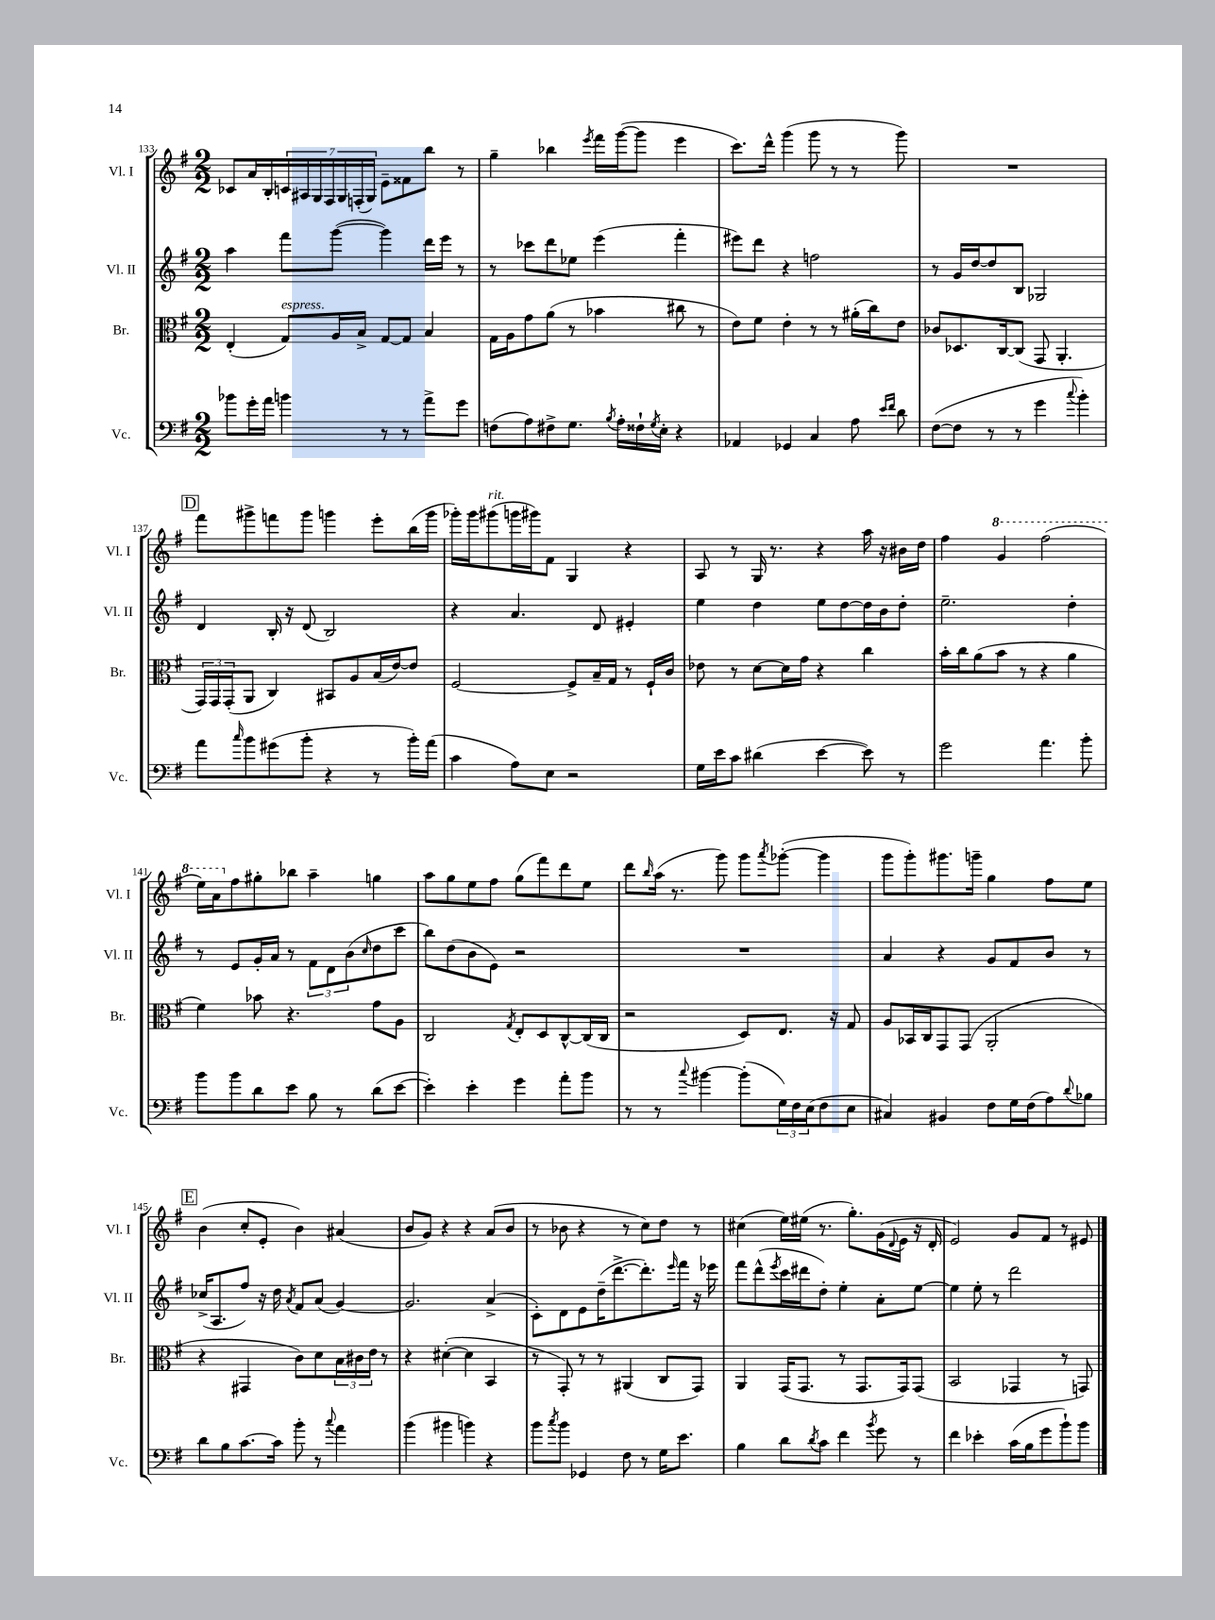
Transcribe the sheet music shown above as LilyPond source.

<<
\new StaffGroup <<
\new Staff = "s0" \with { instrumentName = "Vl. I" shortInstrumentName = "Vl. I" } {
    \clef treble \key g \major \numericTimeSignature \time 2/2
    ces'8 a'16 b16-. \tuplet 7/4 { c'16 ais16 g16 fis16 g16 f16-.( g16) } e'8-- fisis'8 b''8 r8 |
    g''4-- bes''4 \acciaccatura { e'''8 } fis'''16 g'''16~( g'''8 e'''4 |
    c'''8.) d'''16-^ g'''4( g'''8 r8 r8 g'''8) |
    R1 |
    \mark \markup { \box "D" } fis'''8 gis'''8-> f'''8 gis'''8 g'''4 e'''8-. b''16( g'''16 |
    ges'''16-.) ges'''16 gis'''8^\markup { \italic "rit." }( g'''16 gis'''16) fis'8 g4 r4 |
    a8 r8 g16 r8. r4 a''16 r16 bis'16 d''16 |
    fis''4 \ottava #1 g''4 fis'''2( |
    e'''16) a''16 \ottava #0 fis''8 gis''8-. bes''8 a''4-- g''4 |
    a''8 g''8 e''8 fis''8 g''8( fis'''8) d'''8 e''8 |
    d'''8 \grace { b''16 } a''16( r8. g'''8) g'''8 \acciaccatura { a'''8 } ges'''8~-.( ges'''4 |
    g'''8 g'''8-.) gis'''8. g'''16-- g''4 fis''8 e''8 |
    \mark \markup { \box "E" } b'4( c''8-. e'8-. b'4) ais'4( |
    b'8 g'8) r4 r4 a'8( b'8 |
    r8 bes'8 r4 r8 c''8) d''8 r8 |
    cis''4( e''16) eis''16( r8. g''8.-.) g'16( \appoggiatura { d'8 } e'16 r16 d'16-. |
    e'2) g'8 fis'8 r8 eis'8 \bar "|." |
}
\new Staff = "s1" \with { instrumentName = "Vl. II" shortInstrumentName = "Vl. II" } {
    \clef treble \key g \major \numericTimeSignature \time 2/2
    a''4 fis'''8 g'''8~( g'''4) d'''16 e'''16 r8 |
    r8 ces'''8 d'''8 ees''8 e'''4( fis'''4-. |
    eis'''8) d'''8 r4 f''2 |
    r8 g'16 d''16~ d''8 b8 ges2 |
    \mark \markup { \box "D" } d'4 b16-. r16 d'8( b2) |
    r4 a'4. d'8 eis'4-. |
    e''4 d''4 e''8 d''8~ d''16 b'16 d''8-. |
    e''2.-- d''4-. |
    r8 e'8 g'16-. a'16 r8 \tuplet 3/2 { fis'8 d'8 b'8( } \grace { c''16 } d''8 c'''8 |
    b''8) d''8( b'8 e'8) r2 |
    R1 |
    a'4 r4 g'8 fis'8 b'8 r8 |
    \mark \markup { \box "E" } ces''16->( a8. fis''8) r16 d''16 \acciaccatura { a'8 } fis'8 a'8( g'4~) |
    g'2. a'4->( |
    c'8-.) d'8 e'8 d''16--( d'''8.~-> d'''8.-.) \grace { e'''16 } fis'''16 r16 ees'''16 |
    fis'''8 d'''8-^( \acciaccatura { e'''8 } c'''16 dis'''16 d''8-.) e''4-. a'8-. e''8~ |
    e''4 e''8-. r8 d'''2 \bar "|." |
}
\new Staff = "s2" \with { instrumentName = "Br." shortInstrumentName = "Br." } {
    \clef alto \key g \major \numericTimeSignature \time 2/2
    e4-.( g8^\markup { \italic "espress." }) a16 b16-> g8~ g8 b4 |
    g16 a16 g'8 a'8( r8 bes'4 cis''8 r8 |
    e'8) fis'8 e'4-. r8 r8 ais'16-.( c''16) e'8 |
    ces'8 des8. c16~ c8( g,8 a,4.-. |
    \mark \markup { \box "D" } \tuplet 3/2 { g,16) g,16 g,16-.( } a,8 c4) bis,8 a8 b16( e'16~) e'8 |
    fis2~ fis8-> b16-- g16 r8 fis16-! c'16 |
    ees'8 r8 d'8~ d'16 g'16 r4 c''4 |
    b'16-. c''16 a'8( b'8 r8 r4 a'4 |
    fis'4) bes'8 r4. g'8 a8 |
    c2 \acciaccatura { g8 } e8-. d8 c8~-^ c16( c16 |
    r2 d8) e8. r16 g8 |
    a8 bes,16 c16 g,8 g,8( a,2-. |
    \mark \markup { \box "E" } r4 gis,4 c'8) d'8 \tuplet 3/2 { b16 cis'16 e'16 } r8 |
    r4 dis'4~-.( dis'4 b,4 |
    r8 g,8-.) r8 r8 ais,4( c8 g,8) |
    a,4 g,16( g,8. r8 g,8. g,16) g,8( |
    b,2 ges,4 r8 g,8) \bar "|." |
}
\new Staff = "s3" \with { instrumentName = "Vc." shortInstrumentName = "Vc." } {
    \clef bass \key g \major \numericTimeSignature \time 2/2
    bes'8 g'16-. a'16 b'4 r8 r8 a'8-> g'8 |
    f8( a8) fis8-> g8. \acciaccatura { b8 } a16-. fisis16-! \acciaccatura { g8 } e16-. r4 |
    aes,4 ges,4 c4 a8 \grace { e'16 fis'16 } d'8 |
    fis8~( fis8 r8 r8 g'4 \appoggiatura { c''8 } b'4-.) |
    \mark \markup { \box "D" } a'8 \grace { c''16 } b'8 gis'8( b'8-. r4 r8 b'16-.) a'16( |
    c'4 a8) e8 r2 |
    g16 e'16 c'8 dis'4( e'4~ e'8) r8 |
    g'2 a'4. b'8-. |
    b'8 b'8 d'8 e'8 b8 r8 d'8( e'8~ |
    e'4-.) e'4-. g'4 a'8-. b'8 |
    r8 r8 \appoggiatura { c''8 } bis'4~ bis'8-.( \tuplet 3/2 { g16) fis16 e16( } fis8 e8 |
    cis4) bis,4 fis8 g16 fis16( a8) \appoggiatura { d'8 } bes8 |
    \mark \markup { \box "E" } d'8 b8 c'8.~ c'16 b'8-. r8 \appoggiatura { c''8 } a'4 |
    b'4( bis'4 b'4) r4 |
    b'8 \acciaccatura { c''8 } b'8 ges,4 fis8 r8 g16 e'8. |
    b4 d'8 \acciaccatura { d'8 } c'8 fis'4 \acciaccatura { b'8 } g'8 r8 |
    fis'4 ees'4-. c'16( b16 g'8 b'8-!) b'8 \bar "|." |
}
>>
>>
\layout { \context { \Score currentBarNumber = #133 } }
